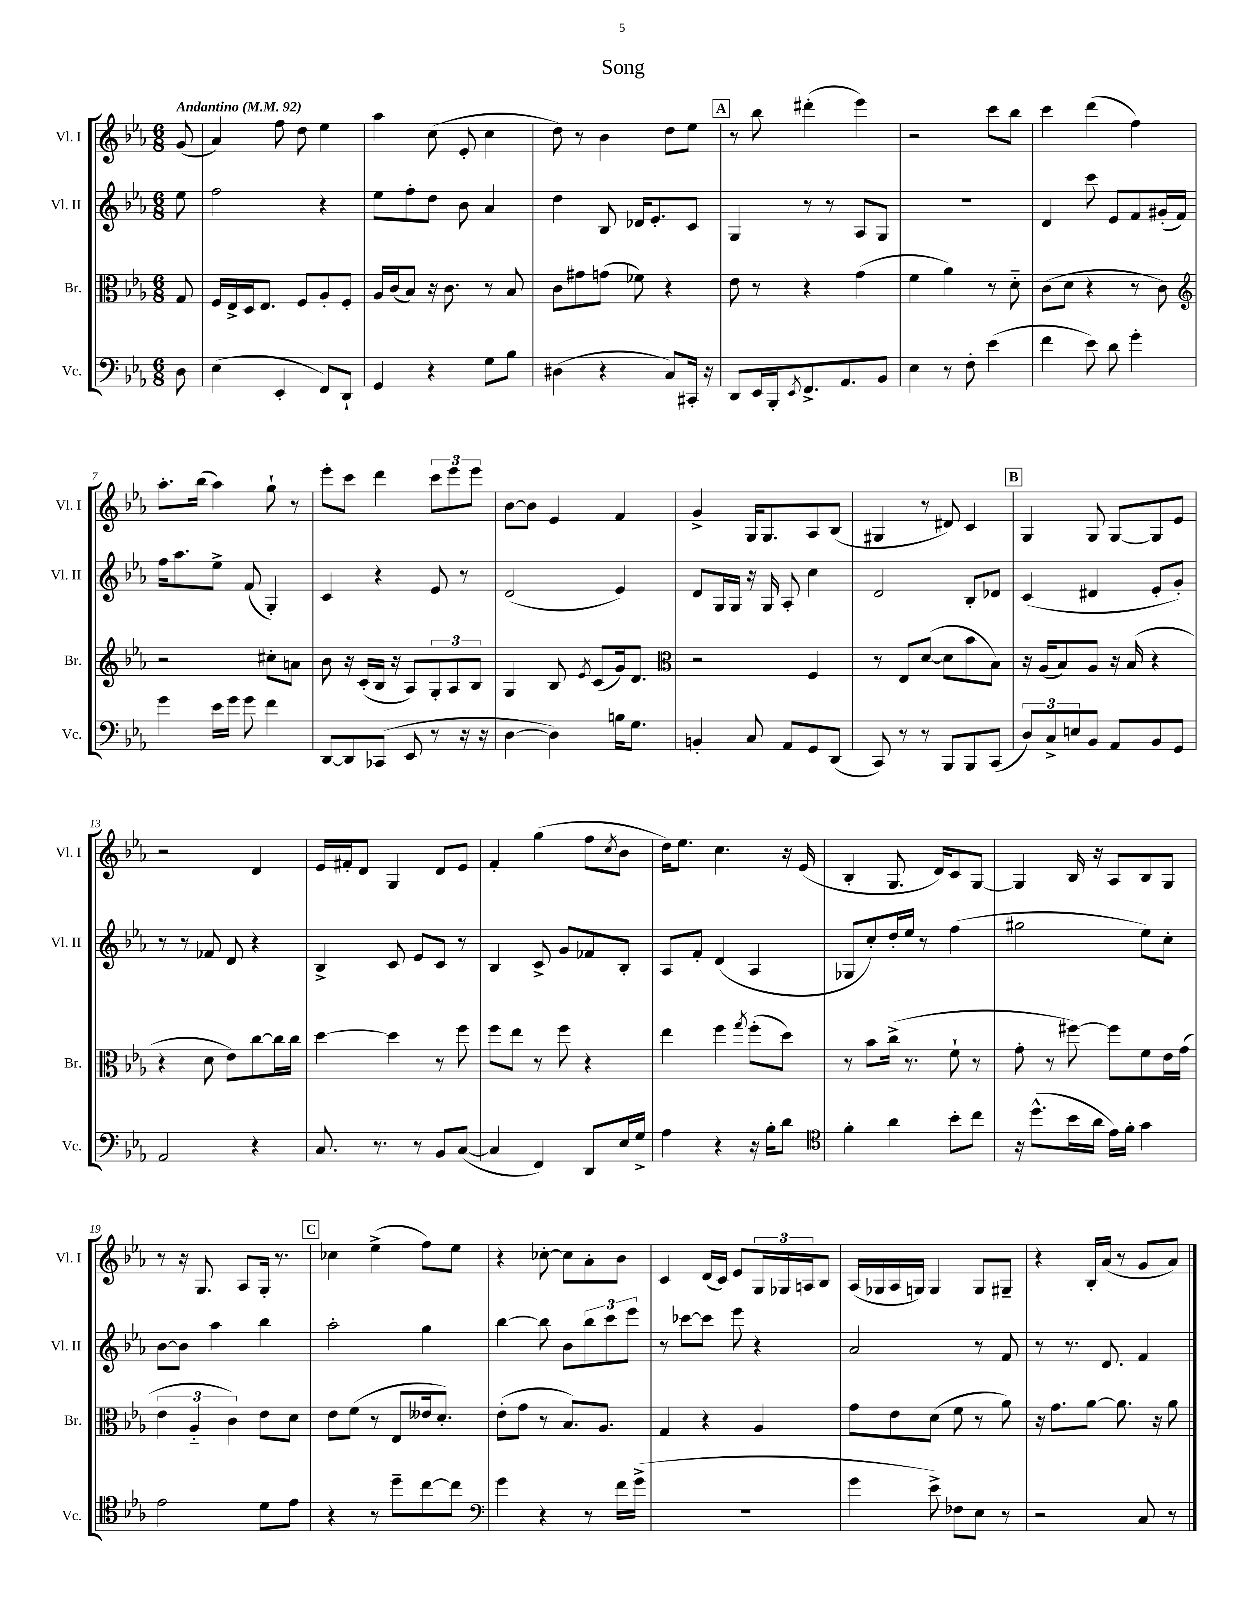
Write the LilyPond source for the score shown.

\header { title = "Song" }
<<
\new StaffGroup <<
\new Staff = "s0" \with { instrumentName = "Vl. I" shortInstrumentName = "Vl. I" } {
    \clef treble \key ees \major \numericTimeSignature \time 6/8 \partial 8 \tempo "Andantino" 4 = 92
    g'8( |
    aes'4) f''8 d''8 ees''4 |
    aes''4 c''8( ees'8-. c''4 |
    d''8) r8 bes'4 d''8 ees''8 |
    \mark \markup { \box "A" } r8 bes''8 dis'''4-.( ees'''4) |
    r2 c'''8 bes''8 |
    c'''4 d'''4( f''4) |
    aes''8.-. bes''16( aes''4) g''8-! r8 |
    ees'''8-. c'''8 d'''4 \tuplet 3/2 { c'''8 ees'''8 ees'''8 } |
    bes'8~ bes'8 ees'4 f'4 |
    g'4-> g16 g8. aes8 bes8( |
    gis4 r8 dis'8) c'4 |
    \mark \markup { \box "B" } g4 g8 g8~ g8 ees'8 |
    r2 d'4 |
    ees'16 fis'16-. d'8 g4 d'8 ees'8 |
    f'4-. g''4( f''8 \acciaccatura { c''8 } bes'8 |
    d''16) ees''8. c''4. r16 ees'16( |
    bes4-. g8. d'16) c'8 g8~ |
    g4 bes16 r16 aes8 bes8 g8 |
    r8 r16 g8. aes8 g16-. r8. |
    \mark \markup { \box "C" } ces''4 ees''4->( f''8) ees''8 |
    r4 ces''8~-. ces''8 aes'8-. bes'8 |
    c'4 d'16( c'16) ees'8 \tuplet 3/2 { g16 ges16 a16 } bes8 |
    aes16( ges16 aes16 g16) g4 g8 gis8-- |
    r4 bes16-. aes'16( r8 g'8 aes'8) \bar "|." |
}
\new Staff = "s1" \with { instrumentName = "Vl. II" shortInstrumentName = "Vl. II" } {
    \clef treble \key ees \major \numericTimeSignature \time 6/8 \partial 8
    ees''8 |
    f''2 r4 |
    ees''8 f''8-. d''8 bes'8 aes'4 |
    d''4 bes8 des'16 ees'8.-. c'8 |
    \mark \markup { \box "A" } g4 r8 r8 aes8 g8 |
    R2. |
    d'4 c'''8 ees'8 f'8 gis'16-.( f'16) |
    f''16 aes''8. ees''8-> f'8( g4-.) |
    c'4 r4 ees'8 r8 |
    d'2( ees'4) |
    d'8 g16 g16 r16 g16 aes8-. c''4 |
    d'2 bes8-. des'8 |
    \mark \markup { \box "B" } c'4( dis'4 ees'8-. g'8-.) |
    r8 r8 fes'8 d'8 r4 |
    bes4-> c'8 ees'8 c'8 r8 |
    bes4 c'8-> g'8 fes'8 bes8-. |
    aes8 f'8-. d'4( aes4 |
    ges8 c''8-.) d''16-. ees''16 r8 f''4( |
    gis''2 ees''8) c''8-. |
    bes'8~ bes'8 aes''4 bes''4 |
    \mark \markup { \box "C" } aes''2-. g''4 |
    bes''4~ bes''8 bes'8 \tuplet 3/2 { bes''8 c'''8 ees'''8 } |
    r8 ces'''8~ ces'''8 ees'''8 r4 |
    aes'2 r8 f'8 |
    r8 r8. d'8. f'4 \bar "|." |
}
\new Staff = "s2" \with { instrumentName = "Br." shortInstrumentName = "Br." } {
    \clef alto \key ees \major \numericTimeSignature \time 6/8 \partial 8
    g8 |
    f16 ees16-> d16 ees8. f8 aes8-. f8-. |
    aes16 c'16( bes8) r16 c'8. r8 bes8 |
    c'8 gis'8 g'8( fes'8) r4 |
    \mark \markup { \box "A" } ees'8 r8 r4 g'4( |
    f'4 aes'4) r8 d'8-_ |
    c'8( d'8 r4 r8 c'8) |
    \clef treble r2 cis''8-. a'8 |
    bes'8 r16 c'16-.( bes16 r16 aes8) \tuplet 3/2 { g8-. aes8 bes8 } |
    g4 bes8 \acciaccatura { ees'8 } c'8( g'16) d'8. |
    \clef alto r2 f4 |
    r8 ees8 d'8~( d'8 bes'8 bes8) |
    \mark \markup { \box "B" } r16 aes16( bes8) aes8 r16 bes16( r4 |
    r4 d'8 ees'8) c''8~ c''16 c''16 |
    d''4~ d''4 r8 f''8 |
    f''8 ees''8 r8 f''8 r4 |
    ees''4 f''4 \acciaccatura { g''8 } f''8-.( d''8) |
    r8 bes'8 c''16->( r8. f'8-! r8 |
    g'8-. r8 fis''8~) fis''8 f'8 ees'16 g'16( |
    \tuplet 3/2 { ees'4 aes4-_ c'4) } ees'8 d'8 |
    \mark \markup { \box "C" } ees'8 f'8( r8 ees8 eeses'16 d'8.-.) |
    ees'8-.( g'8 r8 bes8.) aes8. |
    g4 r4 aes4 |
    g'8 ees'8 d'8( f'8 r8 aes'8) |
    r16 g'8. aes'8~ aes'8. r16 aes'8 \bar "|." |
}
\new Staff = "s3" \with { instrumentName = "Vc." shortInstrumentName = "Vc." } {
    \clef bass \key ees \major \numericTimeSignature \time 6/8 \partial 8
    d8 |
    ees4( ees,4-. f,8) d,8-! |
    g,4 r4 g8 bes8 |
    dis4( r4 c8) cis,16-. r16 |
    \mark \markup { \box "A" } d,8 ees,16 bes,,16-. \acciaccatura { ees,8 } f,8.-> aes,8. bes,8 |
    ees4 r8 f8-. ees'4( |
    f'4 ees'8) d'8 g'4-. |
    g'4 ees'16 g'16 g'8 f'4 |
    d,8~ d,8 ces,8( ees,8 r8 r16 r16 |
    d4~ d4) b16 g8. |
    b,4-. c8 aes,8 g,8 d,8( |
    c,8) r8 r8 bes,,8 bes,,8 c,8( |
    \mark \markup { \box "B" } \tuplet 3/2 { d8) c8-> e8 } bes,8 aes,8 bes,8 g,8 |
    aes,2 r4 |
    c8. r8. r8 bes,8 c8~( |
    c4 f,4) d,8 ees16 g16-> |
    aes4 r4 r16 bes16-. d'8 |
    \clef tenor f'4-. aes'4 bes'8-. c''8 |
    r16 d''8.-^( bes'16 aes'16 ees'16) f'16-. g'4 |
    ees'2 d'8 ees'8 |
    \mark \markup { \box "C" } r4 r8 d''8-- c''8~ c''8 |
    \clef bass g'4 r4 r8 f'16 g'16->( |
    R2. |
    g'4 ees'8->) fes8 ees8 r8 |
    r2 c8 r8 \bar "|." |
}
>>
>>
